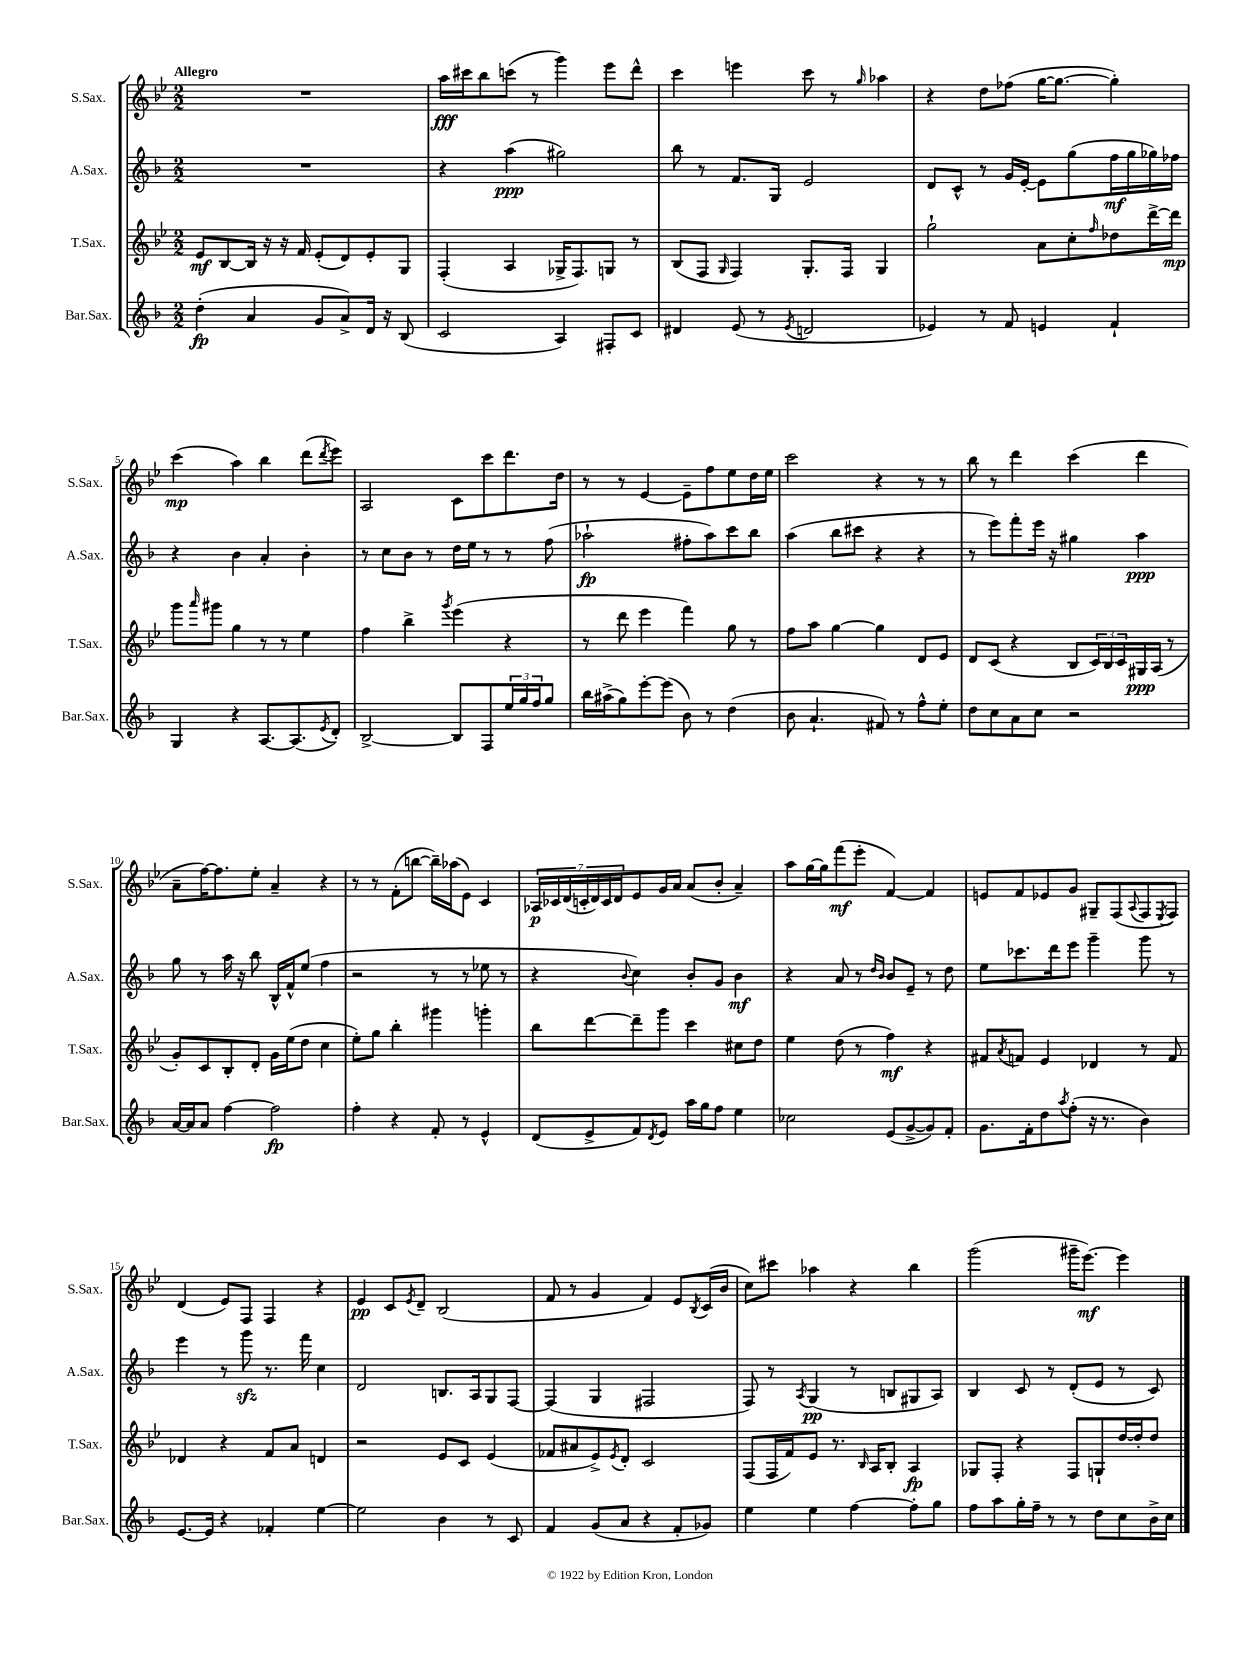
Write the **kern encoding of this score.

**kern	**kern	**kern	**kern
*staff4	*staff3	*staff2	*staff1
*clefG2	*clefG2	*clefG2	*clefG2
*k[b-]	*k[b-e-]	*k[b-]	*k[b-e-]
*M2/2	*M2/2	*M2/2	*M2/2
(4dd'\	8e-/L	1r	1r
.	[8B-/	.	.
4a/	16B-/]Jk	.	.
.	16r	.	.
.	16r	.	.
.	16f/	.	.
8g/L	(8e-'/L	.	.
8a^/)	8d/)	.	.
16d/Jk	8e-'/	.	.
16r	.	.	.
(8B-/	8G/J	.	.
=	=	=	=
2c/	(4F'/	4r	16aa\LL
.	.	.	16ccc#\J
.	.	.	8bb-\
.	4A/	(4aa\	(8ccc\J
.	.	.	8r
4A/)	16G-^/LK	2gg#\)	4ggg\)
.	8.F/)	.	.
8F#'/L	8G/J	.	8eee-\L
8c/J	8r	.	8ddd^^\J
=	=	=	=
4d#/	(8B-/L	8bb-\	4ccc\
.	8F/J	8r	.
.	16qqG/	.	.
(8e/	4F/)	8.f/L	4eee\
8r	.	.	.
.	.	16G/Jk	.
8qe/	.	.	.
2d/	8.G'/L	2e/	8ccc\
.	.	.	8r
.	16F/Jk	.	.
.	.	.	16qqgg/
.	4G/	.	4aa-\
=	=	=	=
4e-/)	2gg`\	8d/L	4r
.	.	8c^^/J	.
8r	.	8r	8dd\L
8f/	.	16g/LL	(8ff-\J
.	.	[16e'/JJ	.
4e/	8a\L	8e\]L	[16gg\LK
.	.	.	8.gg\_J
.	8cc'\	(8gg\	.
.	16qqff/	.	.
4f`/	8dd-\	16ff\L	4gg'\])
.	.	16gg\	.
.	[16ddd^\L	16gg-\)	.
.	16ddd\]JJ	16ff-\JJ	.
=	=	=	=
4G/	8ggg\L	4r	(4ccc\
.	16qqaaa/	.	.
.	8ggg#\J	.	.
4r	4gg\	4b-\	4aa\)
[8.A/L	8r	4a'/	4bb-\
.	8r	.	.
(8.A/]	.	.	.
.	4ee-\	4b-'\	(8ddd\L
8qe/	.	.	8qddd/
8d'/J)	.	.	8eee-\J)
=	=	=	=
[2B-^/	4ff\	8r	2A/
.	.	8cc\L	.
.	4bb-^\	8b-\J	.
.	.	8r	.
.	8qggg/	.	.
8B-/]L	(4eee-\	16dd\LL	8c\L
.	.	16ee\JJ	.
8F/	.	8r	8ccc\
24ee/L	4r	8r	8.ddd\
24gg/	.	.	.
24ff/J	.	.	.
8gg/J	.	(8ff\	.
.	.	.	16dd\Jk
=	=	=	=
16bb-\LL	8r	2aa-`\	8r
(16aa#^\J	.	.	.
8gg\)	8ddd\	.	8r
[8eee'\	4eee-\	.	[4e-/
(8eee\]J	.	.	.
8b-\)	4fff\)	8ff#'\L	8e-~\]L
8r	.	8aa-\)	8ff\
(4dd\	8gg\	8ccc\	8ee-\
.	8r	8bb-\J	16dd\L
.	.	.	16ee-\JJ
=	=	=	=
8b-\	8ff\L	(4aa\	2ccc\
4.a`/	8aa\J	.	.
.	[4gg\	8bb-\L	.
.	.	8ccc#\J	.
8f#/)	4gg\]	4r	4r
8r	.	.	.
8ff^^\L	8d/L	4r	8r
8ee'\J	8e-/J	.	8r
=	=	=	=
8dd\L	8d/L	8r	8bb-\
8cc\	(8c/J	8eee\L)	8r
8a\	4r	8fff'\	4ddd\
8cc\J	.	16eee\Jk	.
.	.	16r	.
2r	8B-/L	4gg#\	(4ccc\
.	24c/L)	.	.
.	24B-/	.	.
.	24c/	.	.
.	16G#/	4aa\	4ddd\
.	(16A/JJ	.	.
.	8r	.	.
=	=	=	=
[16a/LL	8g'/L)	8gg\	8a~\L
16a/]J	.	.	.
8a/J	8c/	8r	[16ff\K)
.	.	.	8.ff\]
[4ff\	8B-'/	16aa\	.
.	.	16r	.
.	8d'/J	8bb-\	8ee-'\J
2ff\]	16g\LL	16B-^^/LL	4a~/
.	(16ee-\J	16f^^/J	.
.	8dd\J	(8ee/J	.
.	4cc\	4ff\	4r
=	=	=	=
4ff'\	8ee-'\L)	2r	8r
.	8gg\J	.	8r
4r	4bb-'\	.	(8f'\L
.	.	.	[8bb\J
8f'/	4ggg#\	8r	16bb~\]LL)
.	.	.	(16aa-\J
8r	.	8r	8e-\J)
4e^^/	4ggg'\	8ee-\	4c/
.	.	8r	.
=	=	=	=
(8d/L	8bb-\L	4r	28A-/LL
.	.	.	28c-/
.	.	.	(28d/
.	.	.	28c'/
8e^/	[8ddd\	.	.
.	.	.	28d/)
.	.	.	28c/
.	.	.	28d/J
.	.	8qqb-/	.
8f/)	8ddd~\]	4cc\)	8e-/
8qd/	.	.	.
8e/J	8ggg\J	.	16g/L
.	.	.	16a/JJ
16aa\LL	4ccc\	8b-'/L	(8a/L
16gg\J	.	.	.
8ff\J	.	8g/J	8b-'/J
4ee\	8cc#\L	4b-\	4a~/)
.	8dd\J	.	.
=	=	=	=
2cc-\	4ee-\	4r	8aa\L
.	.	.	[16gg\L
.	.	.	16gg\]J
.	(8dd\	8a/	(8fff\
.	8r	8r	8eee-'\J
.	.	16qqdd/LL	.
.	.	16qqb-/JJ	.
(8e/L	4ff\)	8b-/L	[4f/)
[8g^/	.	8e~/J	.
8g/])	4r	8r	4f/]
8f'/J	.	8dd\	.
=	=	=	=
8.g\L	8f#/L	8ee\L	8e/L
.	8qa/	.	.
.	8f/J	8.ccc-\	8f/
16f'\k	.	.	.
8dd\	4e-/	.	8e-/
.	.	16ddd\k	.
8qaa/	.	.	.
(8ff'\J	.	8eee\J	8g/J
16r	4d-/	4ggg~\	8G#~/L
8.r	.	.	.
.	.	.	(8F/
.	.	.	8qqA/
4b-\)	8r	8ggg\	8F/
.	.	.	8qE-/
.	8f/	8r	8F/J)
=	=	=	=
[8.e/L	4d-/	4eee\	(4d/
16e/]Jk	.	.	.
4r	4r	8r	8e-/L)
.	.	8ggg\	8F/J
4f-'/	8f/L	8.r	4F/
.	8a/J	.	.
.	.	16fff\	.
[4ee\	4d/	4cc\	4r
=	=	=	=
2ee\]	2r	2d/	4e-/
.	.	.	8c/L
.	.	.	8qe-/
.	.	.	8d~/J
4b-\	8e-/L	8.B/L	(2B-/
.	8c/J	.	.
.	.	16A/k	.
8r	(4e-/	8G/	.
8c/	.	[8F/J	.
=	=	=	=
4f/	8f-/L	(4F/]	8f/
.	8a#/	.	8r
(8g/L	8e-^/)	4G/	4g/
.	8qe-/	.	.
8a/J	8d'/J	.	.
4r	2c/	2F#/	4f/)
8f'/L	.	.	8e-/L
.	.	.	8qB-/
8g-/J)	.	.	(16c/L
.	.	.	16b-/JJ
=	=	=	=
4ee\	(8F/L	8F/)	8cc\L)
.	16F/L	8r	8ccc#\J
.	16f/J)	.	.
.	.	8qA/	.
4ee\	8e-/J	(4G/	4aa-\
.	8.r	.	.
[4ff\	.	8r	4r
.	16qqB-/	.	.
.	16A/LK	.	.
.	8B-'/J	8B/L	.
8ff'\]L	4A/	8G#/	4bb-\
8gg\J	.	8A/J)	.
=	=	=	=
8ff\L	8G-/L	4B-/	(2ggg\
8aa\	8F'/J	.	.
16gg'\L	4r	8c/	.
16ff~\JJ	.	.	.
8r	.	8r	.
8r	8F/L	(8d'/L	16ggg#~\LK
.	.	.	[8.eee-\J)
8dd\L	8G`/	8e/J	.
8cc\	[16dd/L	8r	4eee-\]
.	16dd'/]J	.	.
16b-^\L	8dd/J	8c/)	.
16cc\JJ	.	.	.
==	==	==	==
*-	*-	*-	*-
